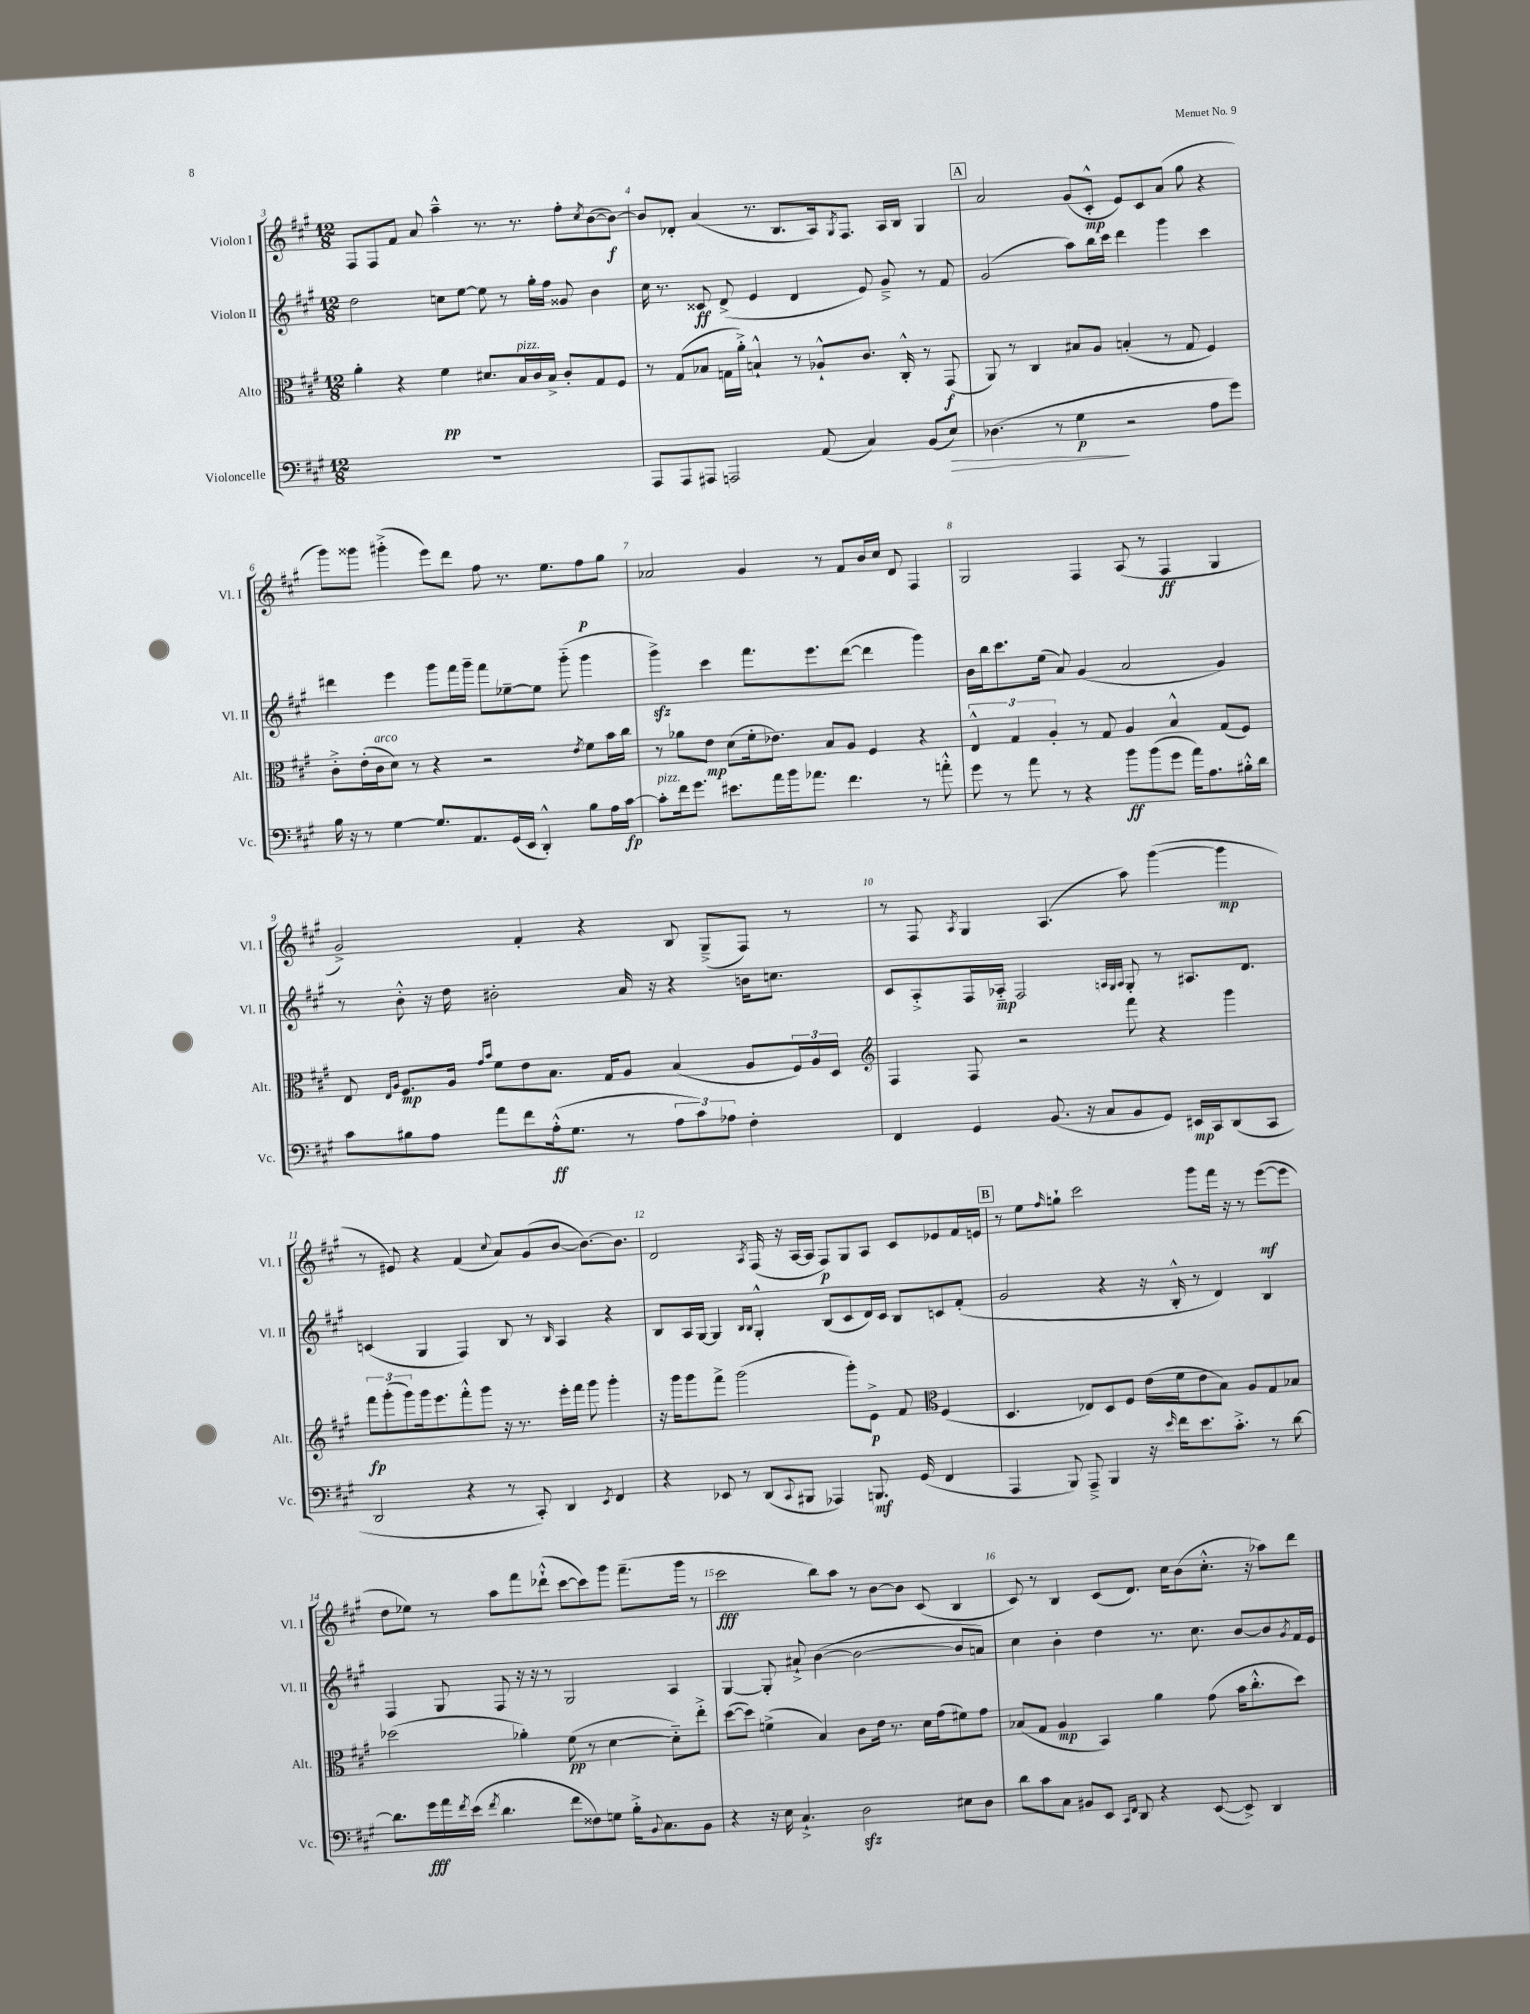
<<
\new StaffGroup <<
\new Staff = "s0" \with { instrumentName = "Violon I" shortInstrumentName = "Vl. I" } {
    \clef treble \key a \major \numericTimeSignature \time 12/8
    fis8 fis8 fis'8 a'8 a''4---^ r8. r8. fis''8-. \acciaccatura { cis''8 } b'8~( b'8~\f) |
    b'8 des'8-. a'4( r8. b8. a16) \acciaccatura { gis8 } fis8. a16 b16 gis4 |
    \mark \markup { \box "A" } a'2 gis'8( cis'8-.-^\mp e'8) cis'8 a'8( gis''8 r4 |
    gis'''8) gisis'''8 gis'''4-.->( e'''8) d'''8 fis''8 r8. e''8. fis''8\p gis''8 |
    aes'2 gis'4 r8 fis'8 b'16 cis''16 d'8 fis4 |
    gis2 fis4 a8( r8 fis4\ff gis4 |
    gis'2->) fis'4-. r4 b8 gis8--->( fis8) r8 |
    r8 fis8 \acciaccatura { a8 } gis4 a4.( a''8) gis'''4~( gis'''4\mp |
    r8 eis'8) r4 fis'4( \appoggiatura { cis''8 } a'8) gis'8( b'8~ b'8.~) b'8. |
    d'2 \acciaccatura { a8 } fis16( r16 a16~ a16 fis8\p) gis8 a8 cis'8 ees'8 fis'16 e'16 |
    \mark \markup { \box "B" } r8 e''8 \grace { fis''16 } g''8-! cis'''2 gis'''8 fis'''16 r16 r8 e'''8~\mf( e'''8 |
    d''8 ees''8) r8 a''8 fis'''8 des'''8-!-^( cis'''8~ cis'''8) gis'''8 fis'''8.--( gis'''16 r8 |
    cis'''2\fff b''8) a''8 r8 b'8~ b'8 cis'8( b4 |
    cis'8) r8 b4 cis'8( d'8.) cis''16 b'8( cis''8.-.-^ r16 aes''8) d'''8 \bar "|." |
}
\new Staff = "s1" \with { instrumentName = "Violon II" shortInstrumentName = "Vl. II" } {
    \clef treble \key a \major \numericTimeSignature \time 12/8
    d''2 c''8 e''8~ e''8 r8 gis''16-. fis''16 gisis'8 b'4 |
    cis''16 r8. cisis'8\ff d'8->( e'4 d'4 e'8) gis'8---> r8 fis'8 |
    \mark \markup { \box "A" } gis'2( a''8) b''16 cis'''16 d'''4 gis'''4 cis'''4 |
    dis'''4 e'''4 gis'''8 fis'''16 gis'''16-- fis'''8 ees''8~-- ees''8 gis'''8-_( gis'''4 |
    gis'''4->\sfz) cis'''4 fis'''8. e'''8. d'''8~( d'''4 gis'''4) |
    b'16 b''16 cis'''8. e''16( a'8) gis'4( a'2 gis'4) |
    r8 b'8-.-^ r16 d''16 bis'2-. a'16 r16 r4 b'16 c''8. |
    cis'8 a8-.-> fis16 aes16-_\mp fis2 \grace { a32 gis32 a32 } gis8-. r8 ais8. d'8. |
    c'4( gis4 fis4) b8 r8 \grace { b16 } a4 r4 |
    b8 a16 gis16~ gis4 \grace { b16 b16 } gis4-.-^ b8( cis'8 d'16) cis'16 b8 c'8 fis'8-.( |
    \mark \markup { \box "B" } gis'2 r4 r16 b16-.-^ r8 d'4) b4 |
    fis4 gis8 fis8 r16 r16 r8 gis2 a4 |
    gis4~ gis8-. ais'8-!-> b'4~( b'2~ b'8 a'8) |
    cis''4 b'4-. d''4 r8. cis''8. b'8~ b'8 \acciaccatura { gis'8 } fis'16 e'16 \bar "|." |
}
\new Staff = "s2" \with { instrumentName = "Alto" shortInstrumentName = "Alt." } {
    \clef alto \key a \major \numericTimeSignature \time 12/8
    a'4-. r4 fis'4\pp dis'8. b16^\markup { \italic "pizz." } cis'16 b16-> cis'8-. gis8 fis8 |
    r8 gis8( bes8 g16 a'16-.->) b4-!-^ r8 aes8-!-^ cis'8. cis16-.-^ r8 gis,8\f( |
    \mark \markup { \box "A" } a,8) r8 cis4 bis8 a8 b4-.( r8 gis8 fis4) |
    cis'8-.-> e'16-.( cis'16^\markup { \italic "arco" } d'8) r8 r4 r2 \acciaccatura { e'8 } fis'8 b'16 cis''16 |
    r8 aes'8 e'8\mp d'8( fis'16-. ees'8.) b8 a8 fis4 r4 |
    \tuplet 3/2 { e4-^ gis4 a4-. } r8 gis8 a4 b4-^ gis8( fis8) |
    e8 \grace { e16 a16 } fis8.\mp a16 \grace { gis'16 b'16 } fis'8 e'8 b8. gis16 a8 b4( a8 \tuplet 3/2 { fis16) a16 d16 } |
    \clef treble fis4 fis8 r2 fis'''8 r4 gis'''4 |
    \tuplet 3/2 { fis'''8\fp gis'''8-.( gis'''8) } gis'''16 e'''8. fis'''8-.-^ gis'''8 r16 r8. e'''16-. fis'''16 gis'''8 gis'''4-. |
    r16 gis'''16 gis'''8 fis'''8-> gis'''2( gis'''8-.) e'8->\p fis'8 \clef alto fis4( |
    \mark \markup { \box "B" } d4. ees8) d8 fis8 e'16( fis'16 e'8 b8) a8 gis8 bes8 |
    des''2( aes'4-.) fis'8\pp( r8 d'4~ d'8-_) e''8-.-> |
    d''8~( d''8) f'4->( b4) cis'8 e'16 r8. d'16 gis'16( fis'8) gis'8 |
    bes8( gis8 a4\mp b,4) a'4 gis'8( b'16 cis''8.-.-^ d''8) \bar "|." |
}
\new Staff = "s3" \with { instrumentName = "Violoncelle" shortInstrumentName = "Vc." } {
    \clef bass \key a \major \numericTimeSignature \time 12/8
    R1. |
    a,,8 a,,8 ais,,8 a,,2 a,8( cis4) b,8( e8\>) |
    \mark \markup { \box "A" } des4.( r8 gis4\p\! r2 a8 gis'8) |
    b16 r16 r8 gis4~ gis8. a,8. gis,16( e,16 d,4-.-^) b8 a16 cis'16~\fp |
    cis'8-.^\markup { \italic "pizz." } fis'16 gis'8. eis'8. a'16 b'16 aes'8. fis'4. r8 a'8-.-^ |
    gis'8 r8 a'8 r8 r4 b'8\ff b'8( gis'8 a'16) a8. bis16-.-^ d'16 |
    cis'8 bis8 a8 a'8 fis'8 a16-.-^\ff( gis8. r8 \tuplet 3/2 { a8 cis'8) aes8 } fis4-. |
    fis,4 gis,4 b,8.( r16 cis8 b,8 gis,8) eis,16\mp cis,16 d,8( cis,8 |
    d,2 r4 r8 cis,8-.) d,4 \acciaccatura { e,8 } fis,4 |
    r4 ees,8 r8 d,8( \appoggiatura { cis,8 } bis,,8 aes,,4) b,,8.\mf gis,16( fis,4 |
    \mark \markup { \box "B" } a,,4 b,,8) a,,8---> b,,4 r16 \grace { e'16 } fis'16 e'8. cis'8.-.-> r8 d'8~ |
    d'8. gis'16\fff a'16 \acciaccatura { fis'8 } e'16( \acciaccatura { fis'8 } d'4. fis'8 fisis8) g8 b16-.-> \appoggiatura { b,8 } cis8. b,8 |
    r4 r16 e16 cis4.-!-> d2\sfz eis8 d8 |
    d'8 cis'8 cis8 bis,8 e,8 \grace { cis,16 fis,16 } d,8 r4 e,8~( e,8->) d,4 \bar "|." |
}
>>
>>
\layout { \context { \Score currentBarNumber = #3 \override BarNumber.break-visibility = ##(#f #t #t) barNumberVisibility = #all-bar-numbers-visible } }
